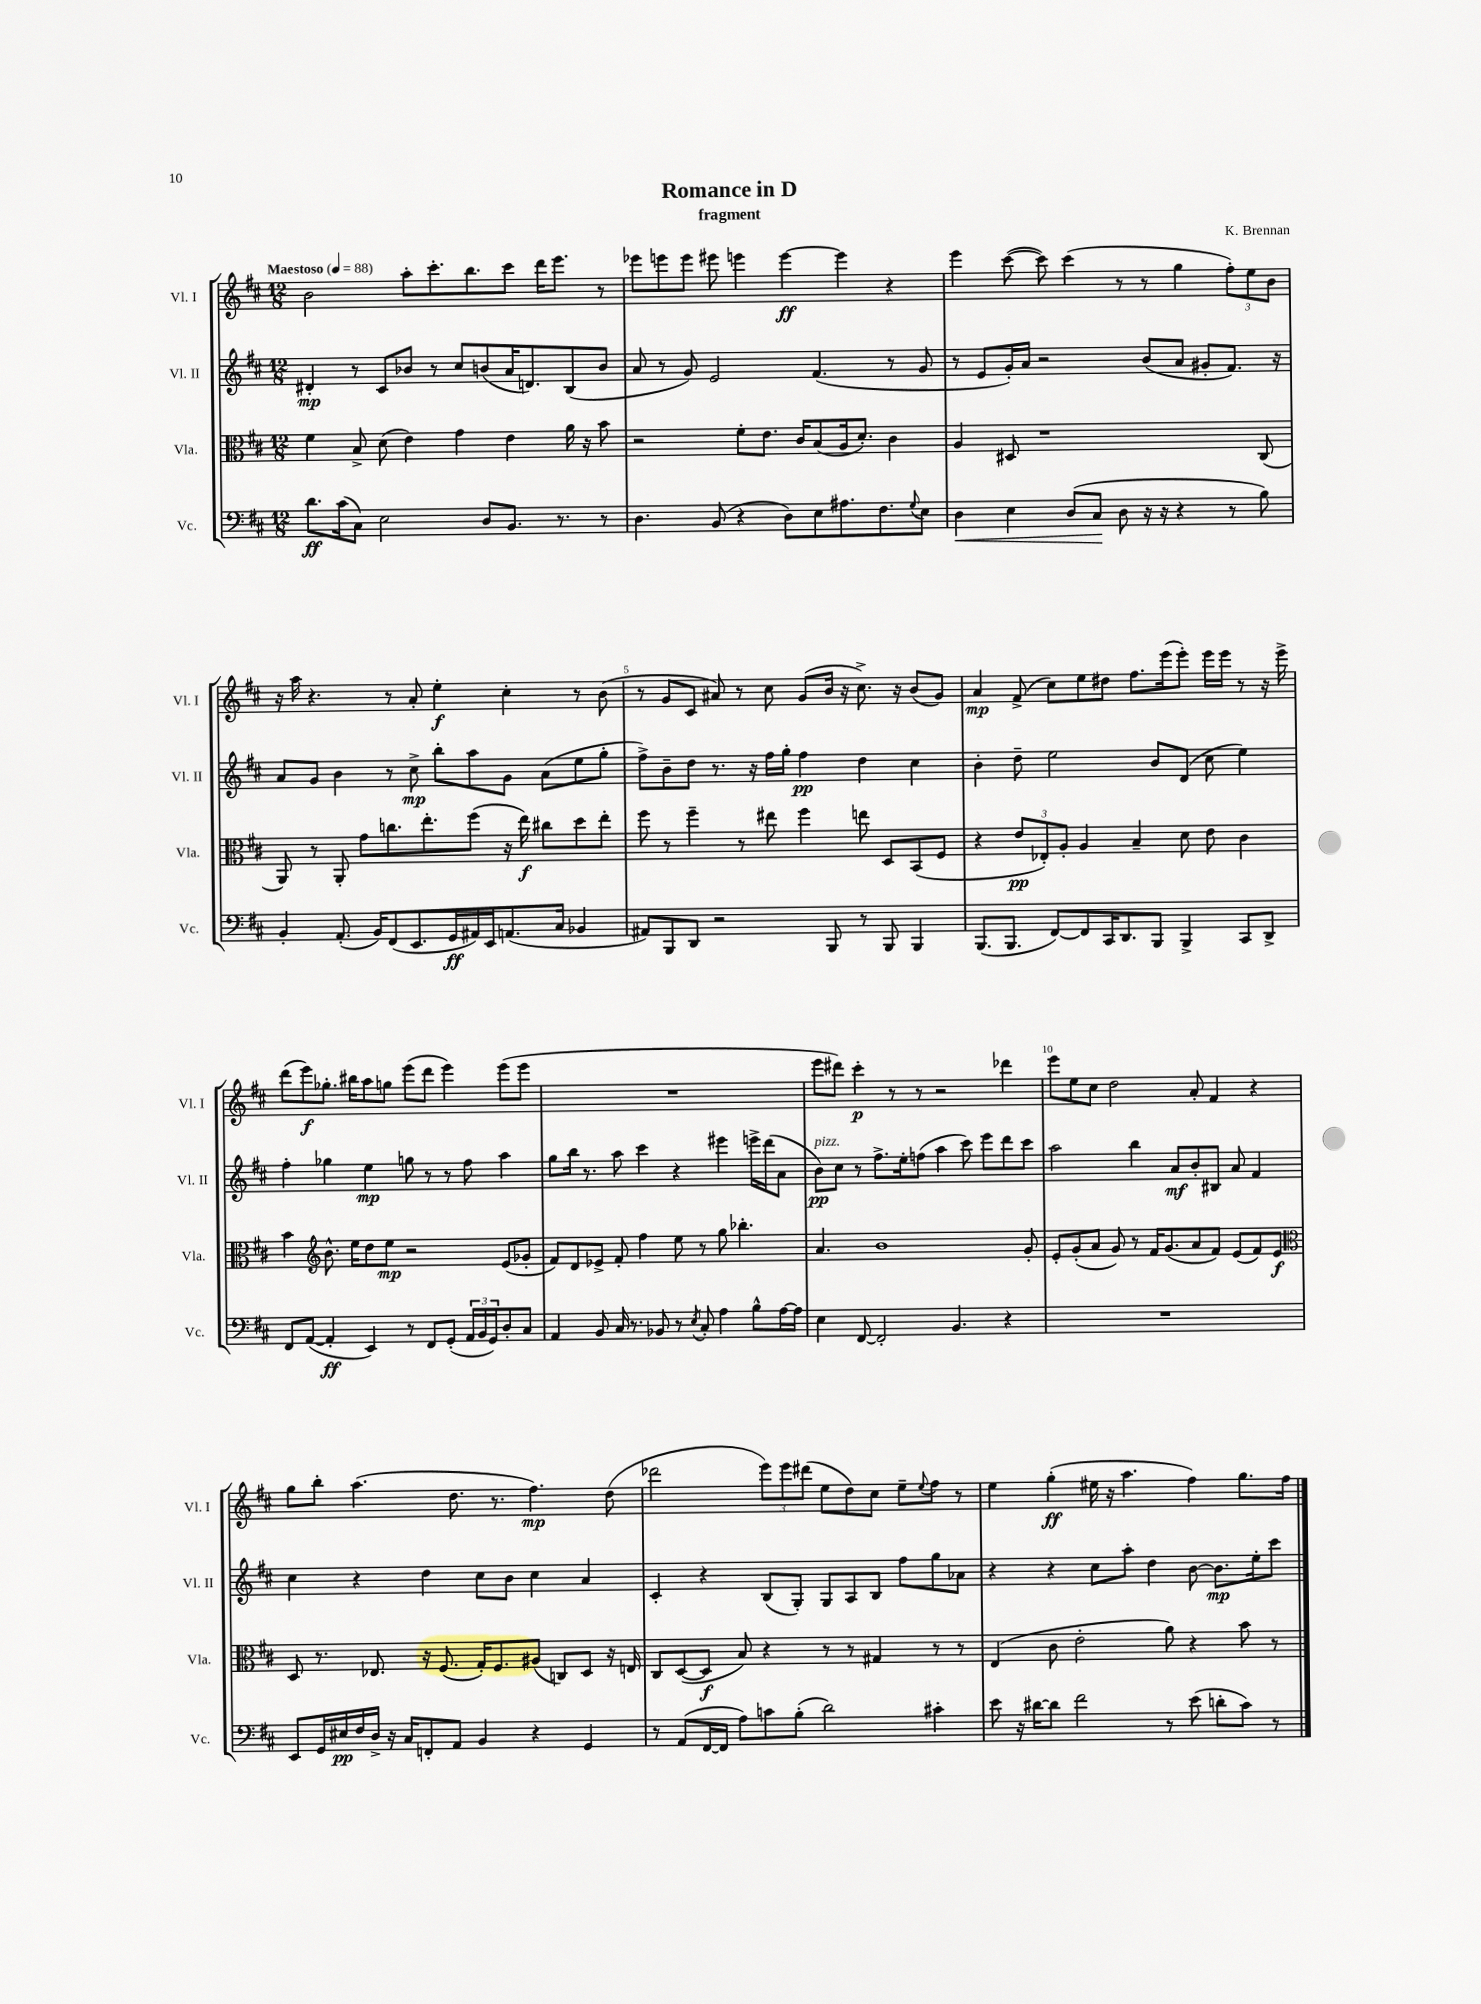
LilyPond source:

\header { title = "Romance in D" composer = "K. Brennan" subtitle = "fragment" }
<<
\new StaffGroup <<
\new Staff = "s0" \with { instrumentName = "Vl. I" shortInstrumentName = "Vl. I" } {
    \clef treble \key d \major \numericTimeSignature \time 12/8 \tempo "Maestoso" 4 = 88
    b'2 a''8-. cis'''8.-. b''8. cis'''8 d'''16 e'''8. r8 |
    ees'''8 e'''8 e'''8 eis'''8 e'''4 e'''4~\ff e'''4 r4 |
    e'''4 cis'''8~( cis'''8) cis'''4( r8 r8 g''4 \tuplet 3/2 { fis''8-.) e''8 b'8 } |
    r16 a''16 r4. r8 a'8-. e''4-.\f cis''4-. r8 b'8( |
    r8 g'8 cis'8 ais'8) r8 cis''8 g'8( b'16 r16 cis''8.->) r16 b'8( g'8) |
    a'4\mp fis'8->( cis''8) e''8 dis''8 fis''8. e'''16( e'''8-.) e'''16 e'''16 r8 r16 e'''16-> |
    d'''8( e'''8\f) ges''8.-. bis''16 a''8 g''8 e'''8( d'''8 e'''4) e'''8( e'''8 |
    R1. |
    e'''8 dis'''8) cis'''4-.\p r8 r8 r2 des'''4 |
    e'''8 e''8 cis''8 d''2 a'8-. fis'4 r4 |
    g''8 b''8-. a''4.( d''8. r8. fis''4.\mp) d''8( |
    des'''2 \tuplet 3/2 { e'''8) e'''8 dis'''8( } e''8 d''8) cis''8 e''8-- \appoggiatura { e''8 } fis''8 r8 |
    e''4 g''4-.\ff( eis''16 r16 a''4. fis''4) g''8. fis''16 \bar "|." |
}
\new Staff = "s1" \with { instrumentName = "Vl. II" shortInstrumentName = "Vl. II" } {
    \clef treble \key d \major \numericTimeSignature \time 12/8
    dis'4-.\mp r8 cis'8 bes'8 r8 cis''8 b'8( a'16 d'8.) b8( b'8 |
    a'8 r8 g'8) e'2 fis'4.( r8 g'8 |
    r8 e'8 g'16-.) a'16 r2 b'8( a'8 gis'8-. fis'8.) r16 |
    a'8 g'8 b'4 r8 cis''8->\mp b''8-. a''8 g'8 a'8( e''8 g''8-. |
    fis''8->) b'8-- d''8 r8. r16 fis''16 g''16-. fis''4\pp d''4 cis''4 |
    b'4-. d''8-- e''2 b'8 d'8( cis''8 e''4) |
    fis''4-. ges''4 e''4\mp g''8 r8 r8 fis''8 a''4 |
    g''8 b''16 r8. a''8 cis'''4 r4 eis'''4 e'''16-> d'''16( a'8 |
    b'8\pp^\markup { \italic "pizz." }) cis''8 r8 fis''8.-> e''16-. f''8( a''4 cis'''8) e'''8 d'''8 cis'''8 |
    a''2 b''4 a'8\mf b'8-. bis8 a'8 fis'4 |
    cis''4 r4 d''4 cis''8 b'8 cis''4 a'4 |
    cis'4-. r4 b8( g8-.) g8 a8 b8 fis''8 g''8 aes'8 |
    r4 r4 cis''8 a''8-. d''4 b'8~ b'8.\mp e''16-. cis'''8 \bar "|." |
}
\new Staff = "s2" \with { instrumentName = "Vla." shortInstrumentName = "Vla." } {
    \clef alto \key d \major \numericTimeSignature \time 12/8
    fis'4 b8-> d'8( e'4) g'4 e'4 a'16 r16 b'8 |
    r2 fis'8-. e'8. cis'16 b8( a16 d'8.-.) cis'4 |
    a4 dis8 r1 cis8( |
    a,8) r8 a,8-. g'8 c''8. e''8.-. fis''8( r16 e''16\f) cis''8 d''8 e''8-. |
    fis''8 r8 fis''4-- r8 eis''8 fis''4 e''8 d8 b,8( fis8 |
    r4 \tuplet 3/2 { e'8\pp ees8-.) a8-. } a4 b4-- d'8 e'8 cis'4 |
    b'4 \clef treble b'8.-^ e''16 d''8 e''8\mp r2 e'8( ges'8-. |
    fis'8) d'8 ees'8-> fis'8-. fis''4 e''8 r8 g''8 bes''4.-. |
    a'4. b'1 g'8-. |
    e'8-. g'8-.( a'8 g'8) r8 fis'16 g'8.( a'8 fis'8) e'8( fis'8) e'8\f |
    \clef alto d8 r8. ees8. r16 fis8.( g16-.) fis8. ais8( c8) d8 r16 e16 |
    cis8 d8~( d8\f b8) r4 r8 r8 gis4 r8 r8 |
    e4( cis'8 e'2-. a'8) r4 b'8 r8 \bar "|." |
}
\new Staff = "s3" \with { instrumentName = "Vc." shortInstrumentName = "Vc." } {
    \clef bass \key d \major \numericTimeSignature \time 12/8
    d'8.\ff cis'16( cis8) e2 d8 b,8. r8. r8 |
    d4. b,8( r4 d8) e8 ais8. fis8. \appoggiatura { g8 } e8 |
    d4\< e4 d8( cis8\! d8 r16 r16 r4 r8 b8) |
    b,4-. a,8.-.( b,16) fis,8( e,8. g,16\ff ais,16) e,16 a,8.( cis16 bes,4 |
    ais,8) b,,8 d,8 r2 b,,8 r8 b,,8 b,,4 |
    b,,8.( b,,8. fis,8~) fis,8 cis,16 d,8. b,,8 b,,4-> cis,8 d,8-> |
    fis,8 a,8~( a,4-.\ff e,4) r8 fis,8 g,8-.( \tuplet 3/2 { a,16 b,16 g,16) } d8-. cis8 |
    a,4 b,8 cis16 r8. bes,8 r8 \acciaccatura { e8 } cis8-. a4 b8-^ a16~ a16 |
    e4 fis,8~ fis,2-. b,4. r4 |
    R1. |
    e,8 g,16 eis16\pp fis16 d16-> r16 cis16 f,8-. a,8 b,4 r4 g,4 |
    r8 a,8( fis,16~ fis,16 a8) c'8 b8-.( d'2) cis'4-. |
    e'8 r16 dis'16~ dis'8 fis'2 r8 e'8( d'8-. cis'8) r8 \bar "|." |
}
>>
>>
\layout { \context { \Score \override BarNumber.break-visibility = ##(#f #t #t) barNumberVisibility = #(every-nth-bar-number-visible 5) } }
